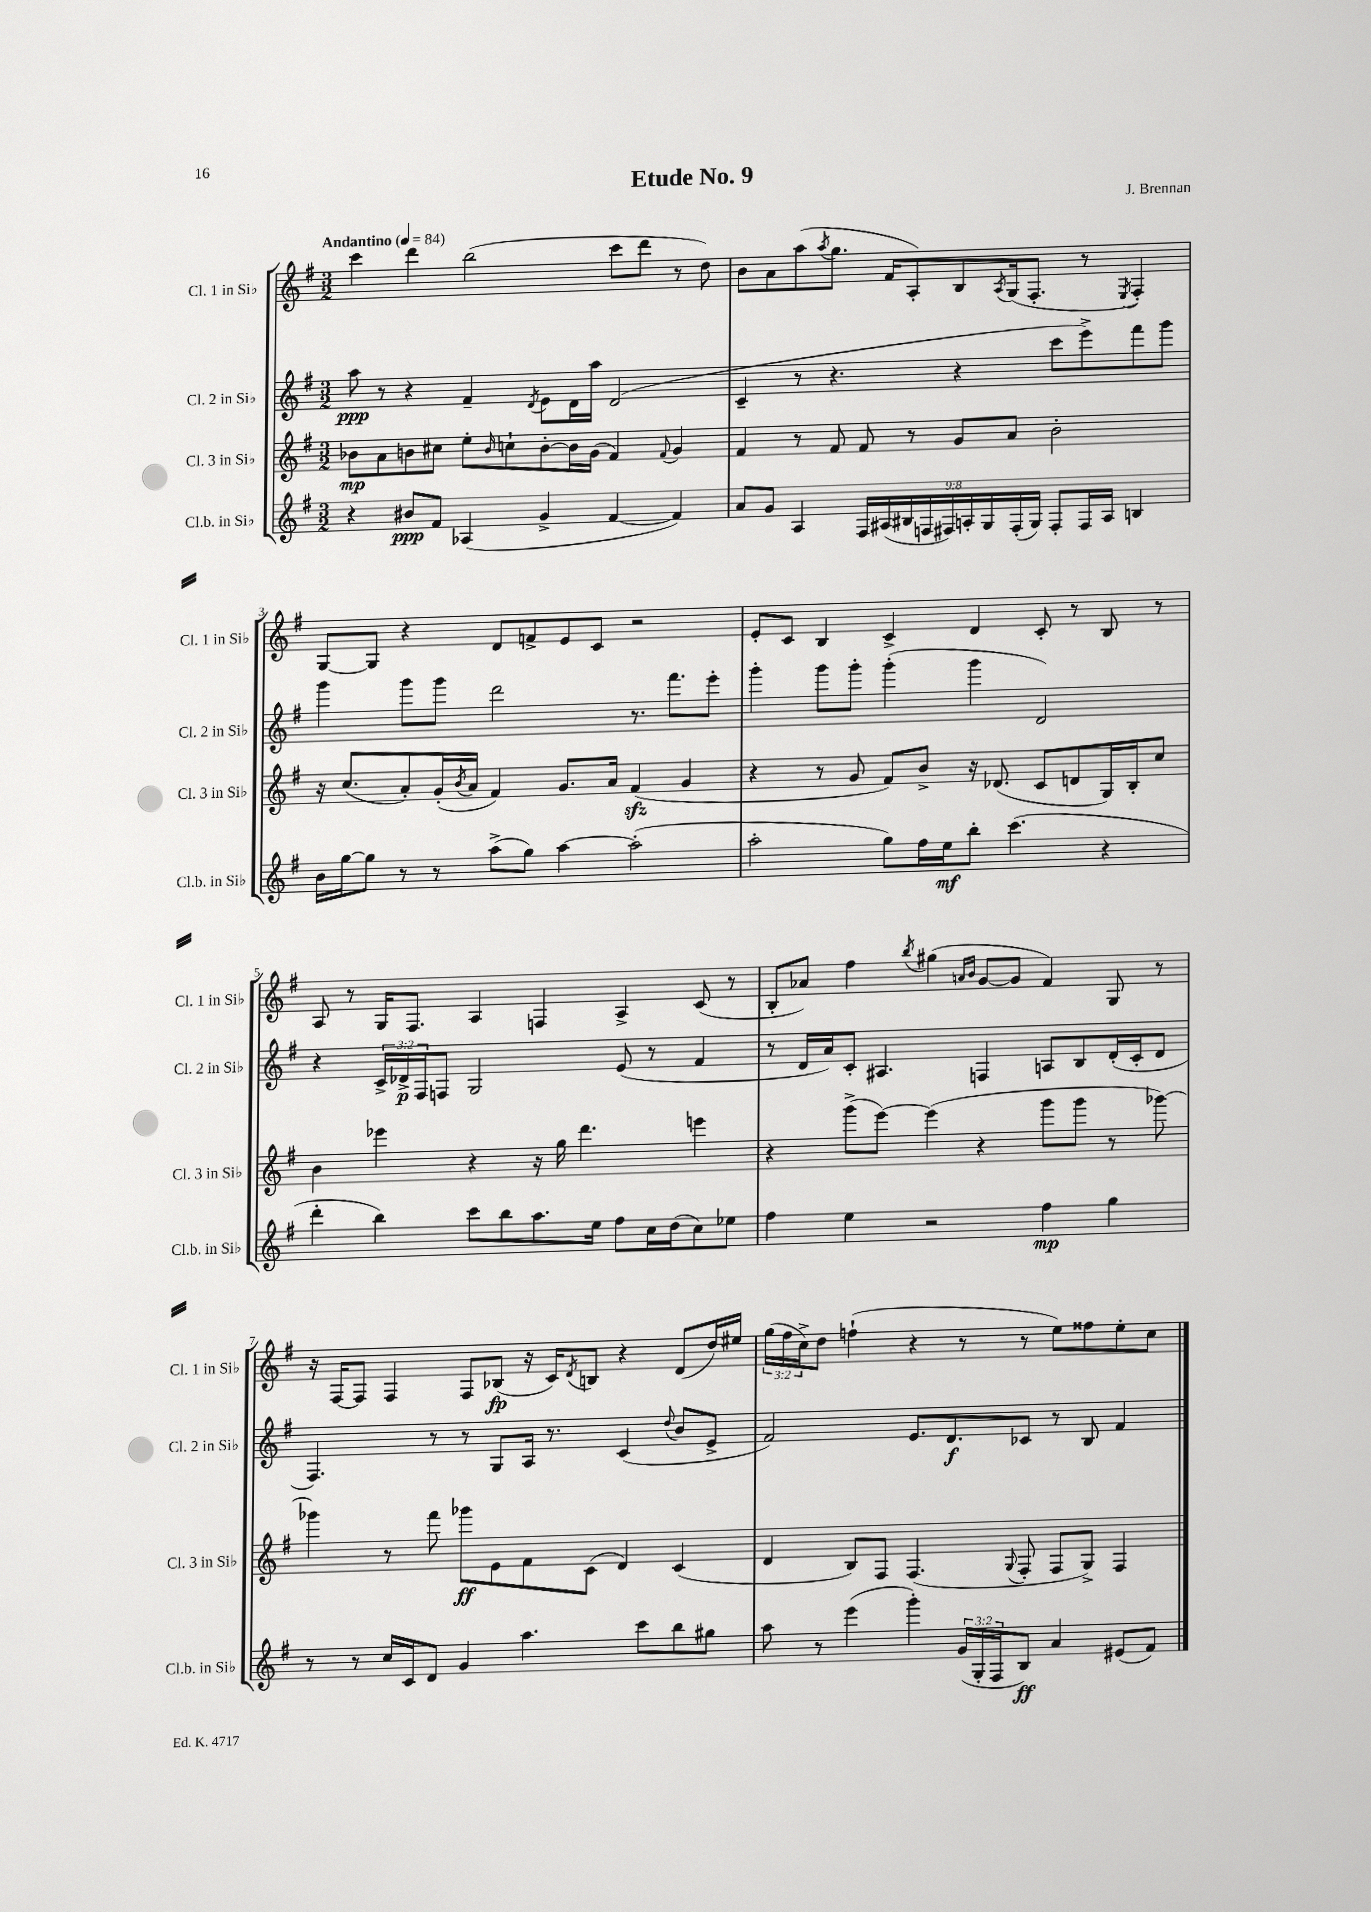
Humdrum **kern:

**kern	**kern	**kern	**kern
*staff4	*staff3	*staff2	*staff1
*clefG2	*clefG2	*clefG2	*clefG2
*k[f#]	*k[f#]	*k[f#]	*k[f#]
*M3/2	*M3/2	*M3/2	*M3/2
*MM84	*MM84	*MM84	*MM84
4r	8b-	8aa	4ccc
.	8a	8r	.
8b#	8b	4r	4ddd
8f#	8cc#	.	.
(4A-	8ee'	4f#~	(2bb
.	16qqb	.	.
.	8cc`	.	.
.	.	8qd	.
4g^	[8b'	8e	.
.	16b]	16d	.
.	(16g	16aa	.
[4f#	4f#)	(2d	8ccc
.	.	.	8ddd
.	8qqf#	.	.
4f#])	4g	.	8r
.	.	.	8dd)
=	=	=	=
8a	4f#	4c~	8b
8g	.	.	8a
4A	8r	8r	(8aa
.	.	.	8qaa
.	8f#	4.r	8.gg
18F#	8f#	.	.
(18A#	.	.	.
.	.	.	16f#
18B#	.	.	.
.	8r	.	8A')
18F	.	.	.
18F#)	.	.	.
.	8g	4r	8B
18A'	.	.	.
18G	.	.	.
.	.	.	8qA
.	8a	.	(16G
(18F#'	.	.	.
.	.	.	8.F#'
18G)	.	.	.
8F#'	2b'	8ccc	.
16F#	.	8eee^)	8r
16A	.	.	.
.	.	.	8qE
4B	.	8fff#	4F#')
.	.	8ggg	.
=	=	=	=
16b	16r	4ggg	[8G
[16gg	(8.cc	.	.
8gg]	.	.	8G]
8r	8a')	8ggg	4r
8r	(16g'	8ggg	.
.	8qb	.	.
.	16a	.	.
(8aa^	4f#)	2ddd	8d
8gg)	.	.	8f^
[4aa	8.g	.	8e
.	.	.	8c
.	16a	.	.
(2aa']	(4f#	8.r	2r
.	.	8.fff#	.
.	4g	.	.
.	.	8eee'	.
=	=	=	=
2aa'	4r	4ggg'	8e'
.	.	.	8c
.	8r	8ggg	4B
.	8g	8ggg'	.
8gg)	8f#)	(4ggg'	4c^
16ff#	8b^	.	.
16ee	.	.	.
8bb'	16r	4ggg	4d
.	(8.d-	.	.
(4.ccc	.	.	.
.	8c	2d)	8c'
.	8d	.	8r
4r	16G)	.	8B
.	16B'	.	.
.	8cc	.	8r
=	=	=	=
4ddd'	4b	4r	8A
.	.	.	8r
4bb)	4eee-	24c^	16G
.	.	24d-^	.
.	.	.	8.F#
.	.	24F#	.
.	.	8F	.
8ccc	4r	2G	4A
8bb	.	.	.
8.aa	16r	.	4F
.	16gg	.	.
.	4.ddd	.	.
16ee	.	.	.
8ff#	.	(8e	4A^
16cc	.	8r	.
(16dd	.	.	.
8cc)	4eee	4f#	(8c
8ee-	.	.	8r
=	=	=	=
4ff#	4r	8r	8B'
.	.	16d	8a-)
.	.	16a)	.
4ee	(8ggg^	8c'	4ff#
.	[8eee)	4.A#	.
.	.	.	8qbb
2r	(4eee]	.	(4gg#
.	.	.	16qqa
.	.	.	16qqb
.	4r	4F	[8g
.	.	.	8g]
4ff#	8ggg	8A	4f#)
.	8ggg	8B	.
4gg	8r	(16d'	8G
.	.	16c'	.
.	[8ggg-)	8d	8r
=	=	=	=
8r	4ggg-]	4.F#)	16r
.	.	.	[16F#
8r	.	.	8F#]
16cc	8r	.	4F#
16c	.	.	.
8d	8fff#	8r	.
4g	8ggg-	8r	8F#
.	8e	8G	(8B-
4.aa	8f#	16A	16r
.	.	8.r	16c)
.	.	.	8qd
.	(8c	.	8B
.	4d)	(4c	4r
8ccc	.	.	.
.	.	8qqdd	.
8bb	(4c	8b	(8d
8gg#	.	8e^	16dd)
.	.	.	16ee#
=	=	=	=
8aa	4d	2f#)	(24gg
.	.	.	24ff#
.	.	.	24cc^)
8r	.	.	8dd
(4eee	8B)	.	(4ff`
.	8F#	.	.
4ggg')	(4.F#	8.e	4r
.	.	8.d	.
(24g	.	.	8r
24G'	.	.	.
24F#	.	.	.
.	8qqG	.	.
8B)	8F#'	8c-	8r
4a	8F#	8r	8ee)
.	8G^)	8B	8ff##
(8e#	4F#	4f#	8ee'
8f#)	.	.	8cc
==	==	==	==
*-	*-	*-	*-
